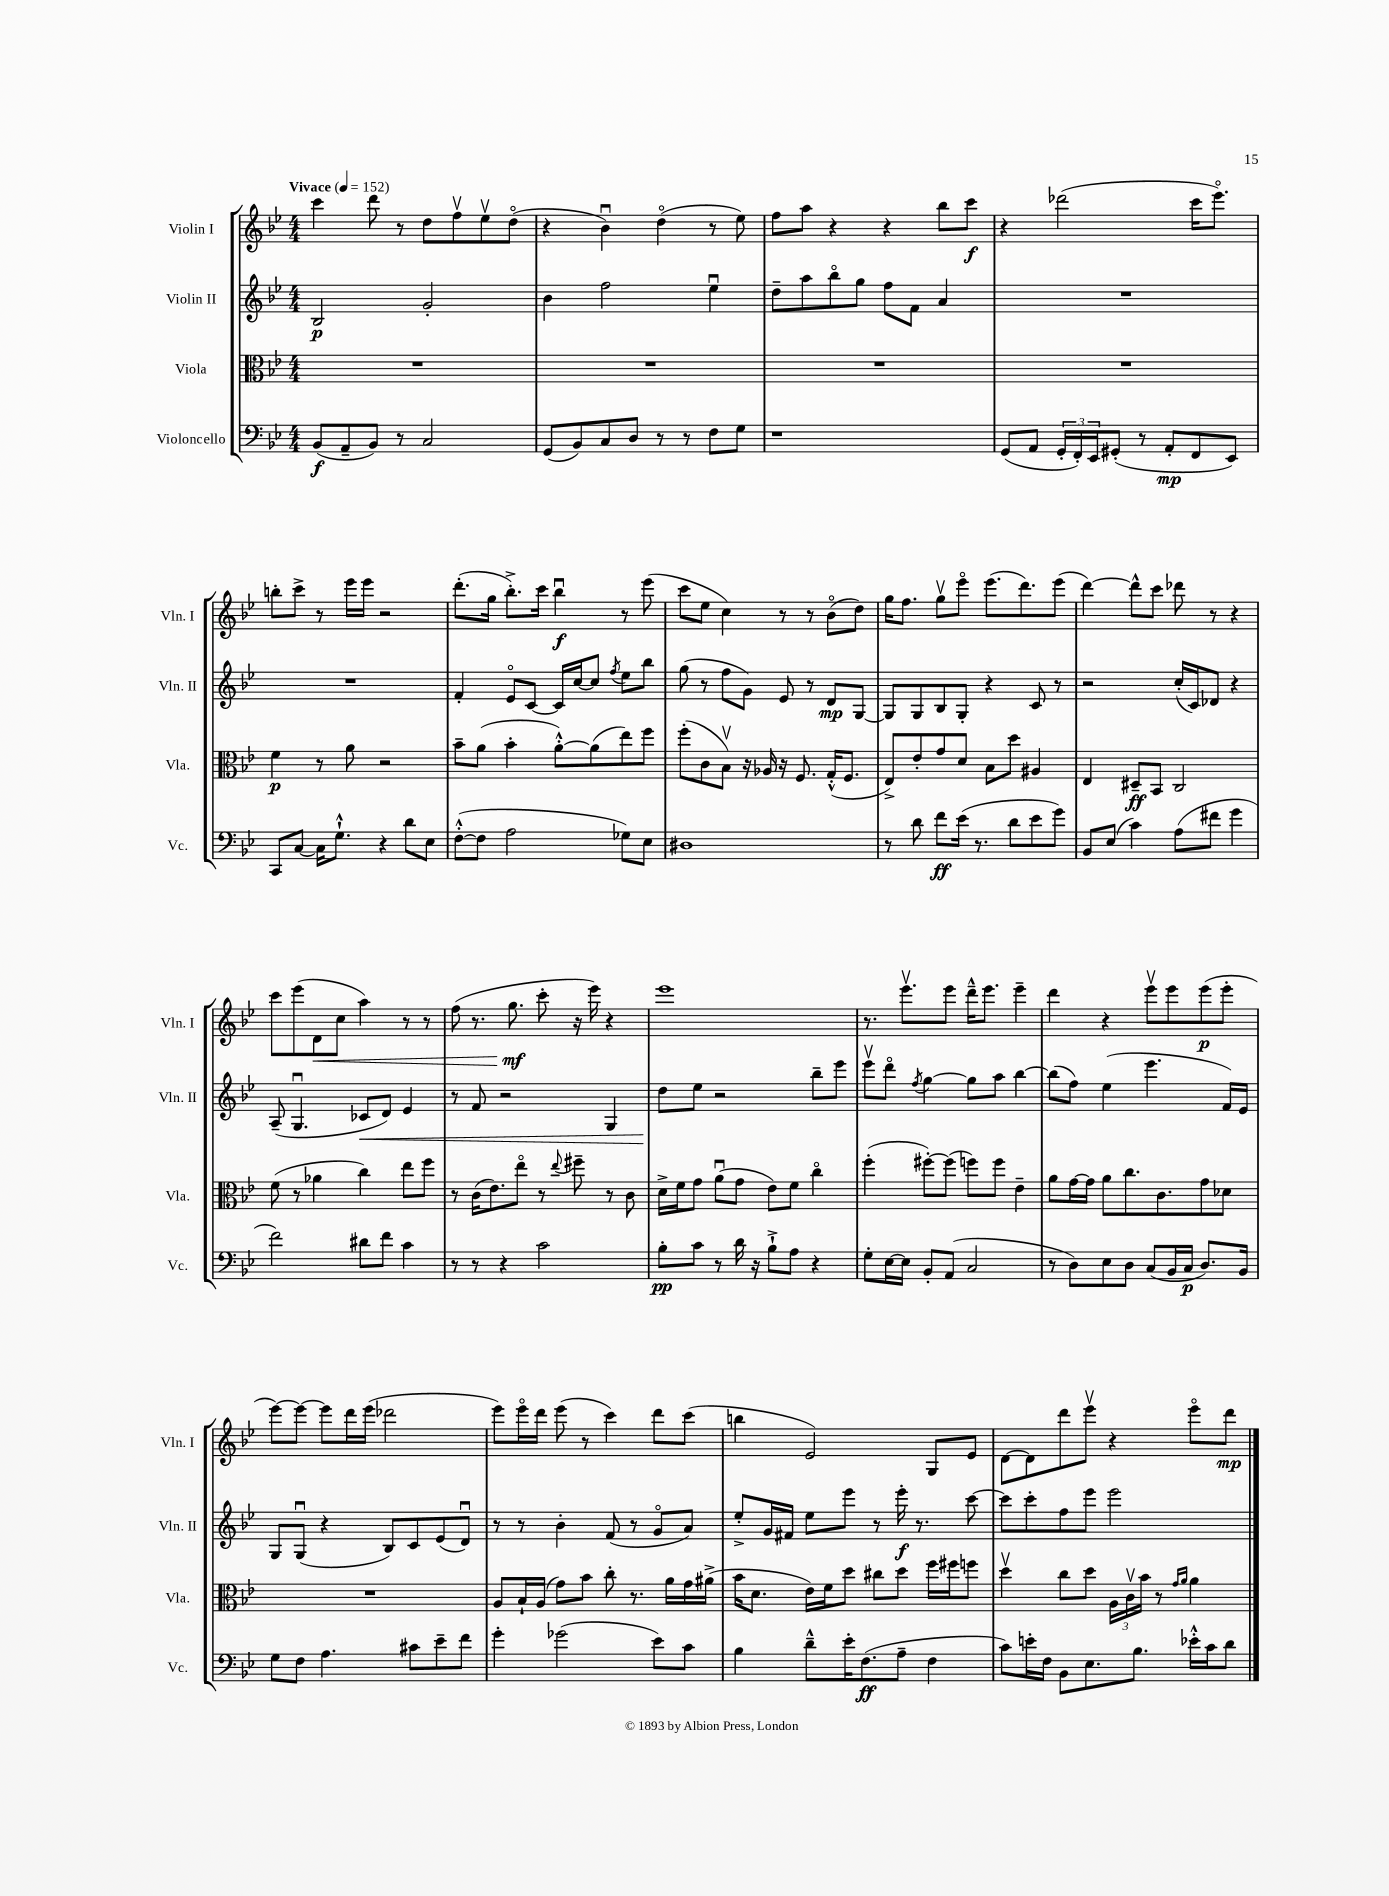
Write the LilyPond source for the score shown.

<<
\new StaffGroup <<
\new Staff = "s0" \with { instrumentName = "Violin I" shortInstrumentName = "Vln. I" } {
    \clef treble \key bes \major \numericTimeSignature \time 4/4 \tempo "Vivace" 4 = 152
    c'''4 d'''8 r8 d''8 f''8\upbow ees''8\upbow d''8\flageolet( |
    r4 bes'4\downbow) d''4\flageolet( r8 ees''8) |
    f''8 a''8 r4 r4 bes''8 c'''8\f |
    r4 des'''2( c'''16 ees'''8.\flageolet) |
    b''8-. c'''8-> r8 ees'''16 ees'''16 r2 |
    d'''8.-.( g''16 bes''8.-.->) c'''16 bes''4\downbow\f r8 ees'''8( |
    c'''8 ees''8 c''4) r8 r8 bes'8\flageolet( d''8) |
    g''16 f''8. g''8\upbow ees'''8\flageolet ees'''8.( d'''8.) ees'''8( |
    d'''4~) d'''8-^ c'''8 des'''8 r8 r4 |
    c'''8 ees'''8( d'8\< c''8 a''4) r8 r8 |
    f''8( r8. g''8.\mf\! c'''8-. r16 ees'''16) r4 |
    ees'''1 |
    r8. ees'''8.\upbow ees'''8 d'''16---^ ees'''8. ees'''4-- |
    d'''4 r4 ees'''8\upbow ees'''8 ees'''8\p( ees'''8-. |
    ees'''8~) ees'''8~ ees'''8 d'''16 ees'''16( des'''2 |
    ees'''8) ees'''16\flageolet d'''16 ees'''8( r8 c'''4) d'''8 c'''8( |
    b''4 ees'2) g8 ees'8 |
    d'8~ d'8 d'''8 ees'''8\upbow r4 ees'''8\flageolet d'''8\mp \bar "|." |
}
\new Staff = "s1" \with { instrumentName = "Violin II" shortInstrumentName = "Vln. II" } {
    \clef treble \key bes \major \numericTimeSignature \time 4/4
    bes2\p g'2-. |
    bes'4 f''2 ees''4\downbow |
    d''8-- a''8 bes''8\flageolet g''8 f''8 f'8 a'4 |
    R1 |
    R1 |
    f'4-. ees'8\flageolet c'8~ c'16 c''16~ c''8 \acciaccatura { f''8 } ees''8 bes''8 |
    g''8( r8 f''8 g'8) ees'8 r8 d'8\mp g8~ |
    g8 g8 bes8 g8-. r4 c'8 r8 |
    r2 c''16-.( c'16) des'8 r4 |
    a8--( g4.\downbow ces'8\< d'8) ees'4 |
    r8 f'8 r2 g4 |
    d''8\! ees''8 r2 bes''8-- ees'''8 |
    ees'''8\upbow d'''8\flageolet \acciaccatura { f''8 } g''4~ g''8 a''8 bes''4~ |
    bes''8( f''8) ees''4( ees'''4. f'16) ees'16 |
    g8 g8\downbow( r4 bes8) c'8 ees'8( d'8\downbow) |
    r8 r8 bes'4-. f'8( r8 g'8\flageolet a'8) |
    ees''8-.-> g'16 fis'16 ees''8 ees'''8 r8 ees'''16-.\f r8. c'''8~ |
    c'''8 c'''8-. f''8 ees'''8 ees'''2 \bar "|." |
}
\new Staff = "s2" \with { instrumentName = "Viola" shortInstrumentName = "Vla." } {
    \clef alto \key bes \major \numericTimeSignature \time 4/4
    R1 |
    R1 |
    R1 |
    R1 |
    f'4\p r8 a'8 r2 |
    bes'8-- a'8( bes'4-. a'8~-.-^) a'8( ees''8) f''8 |
    f''8-.( c'8 bes8\upbow) r16 aes16 r16 f8. g16-.-^( f8. |
    ees8->) ees'8-. g'8 d'8 bes8 d''8 ais4 |
    ees4 dis8--\ff bes,8 c2 |
    f'8( r8 aes'4 c''4) ees''8 f''8 |
    r8 c'16( ees'8.) ees''8\flageolet r8 \appoggiatura { ees''8 } fis''8-- r8 c'8 |
    d'16-> f'16 g'8 a'8\downbow( g'8 ees'8) f'8 c''4\flageolet |
    f''4-.( fis''8~-.) fis''8( f''8) f''8 ees'4-- |
    a'8 g'16~ g'16 a'8 c''8. c'8. g'8 des'8 |
    R1 |
    a8 bes16-! a16( g'8) bes'8 c''8-. r8. a'16 g'16 ais'16->( |
    bes'16 d'8. ees'16) f'16 d''8 cis''8 d''8 f''16 fis''16 f''8 |
    d''4\upbow c''8 d''8 \tuplet 3/2 { a16 c'16\upbow bes'16 } r8 \grace { g'16 a'16 } a'4 \bar "|." |
}
\new Staff = "s3" \with { instrumentName = "Violoncello" shortInstrumentName = "Vc." } {
    \clef bass \key bes \major \numericTimeSignature \time 4/4
    bes,8\f( a,8-- bes,8) r8 c2 |
    g,8( bes,8) c8 d8 r8 r8 f8 g8 |
    r1 |
    g,8( a,8 \tuplet 3/2 { g,16-. f,16-.) ees,16 } gis,8-.( r8 a,8-.\mp f,8 ees,8) |
    c,8 c8~ c16 g8.-!-^ r4 d'8 ees8 |
    f8~-.-^( f8 a2 ges8) ees8 |
    dis1 |
    r8 d'8 f'8\ff ees'16( r8. d'8 ees'8 g'8) |
    bes,8 ees8( c'4) a8( fis'8 g'4 |
    f'2) dis'8 f'8 c'4 |
    r8 r8 r4 c'2 |
    bes8-.\pp c'8 r8 d'16 r16 bes8-!-> a8 r4 |
    g8-. ees16~ ees16 bes,8-. a,8( c2 |
    r8 d8) ees8 d8 c8( bes,16 c16\p d8.) bes,16 |
    g8 f8 a4. cis'8 ees'8-- f'8 |
    g'4-. ges'2( ees'8) c'8 |
    bes4 d'8---^ ees'16-. f8.\ff( a8-- f4 |
    c'8) e'16-. f16 bes,8 ees8. bes8. ees'16-.-^ c'16 d'8 \bar "|." |
}
>>
>>
\layout { \context { \Score \remove "Bar_number_engraver" } }
